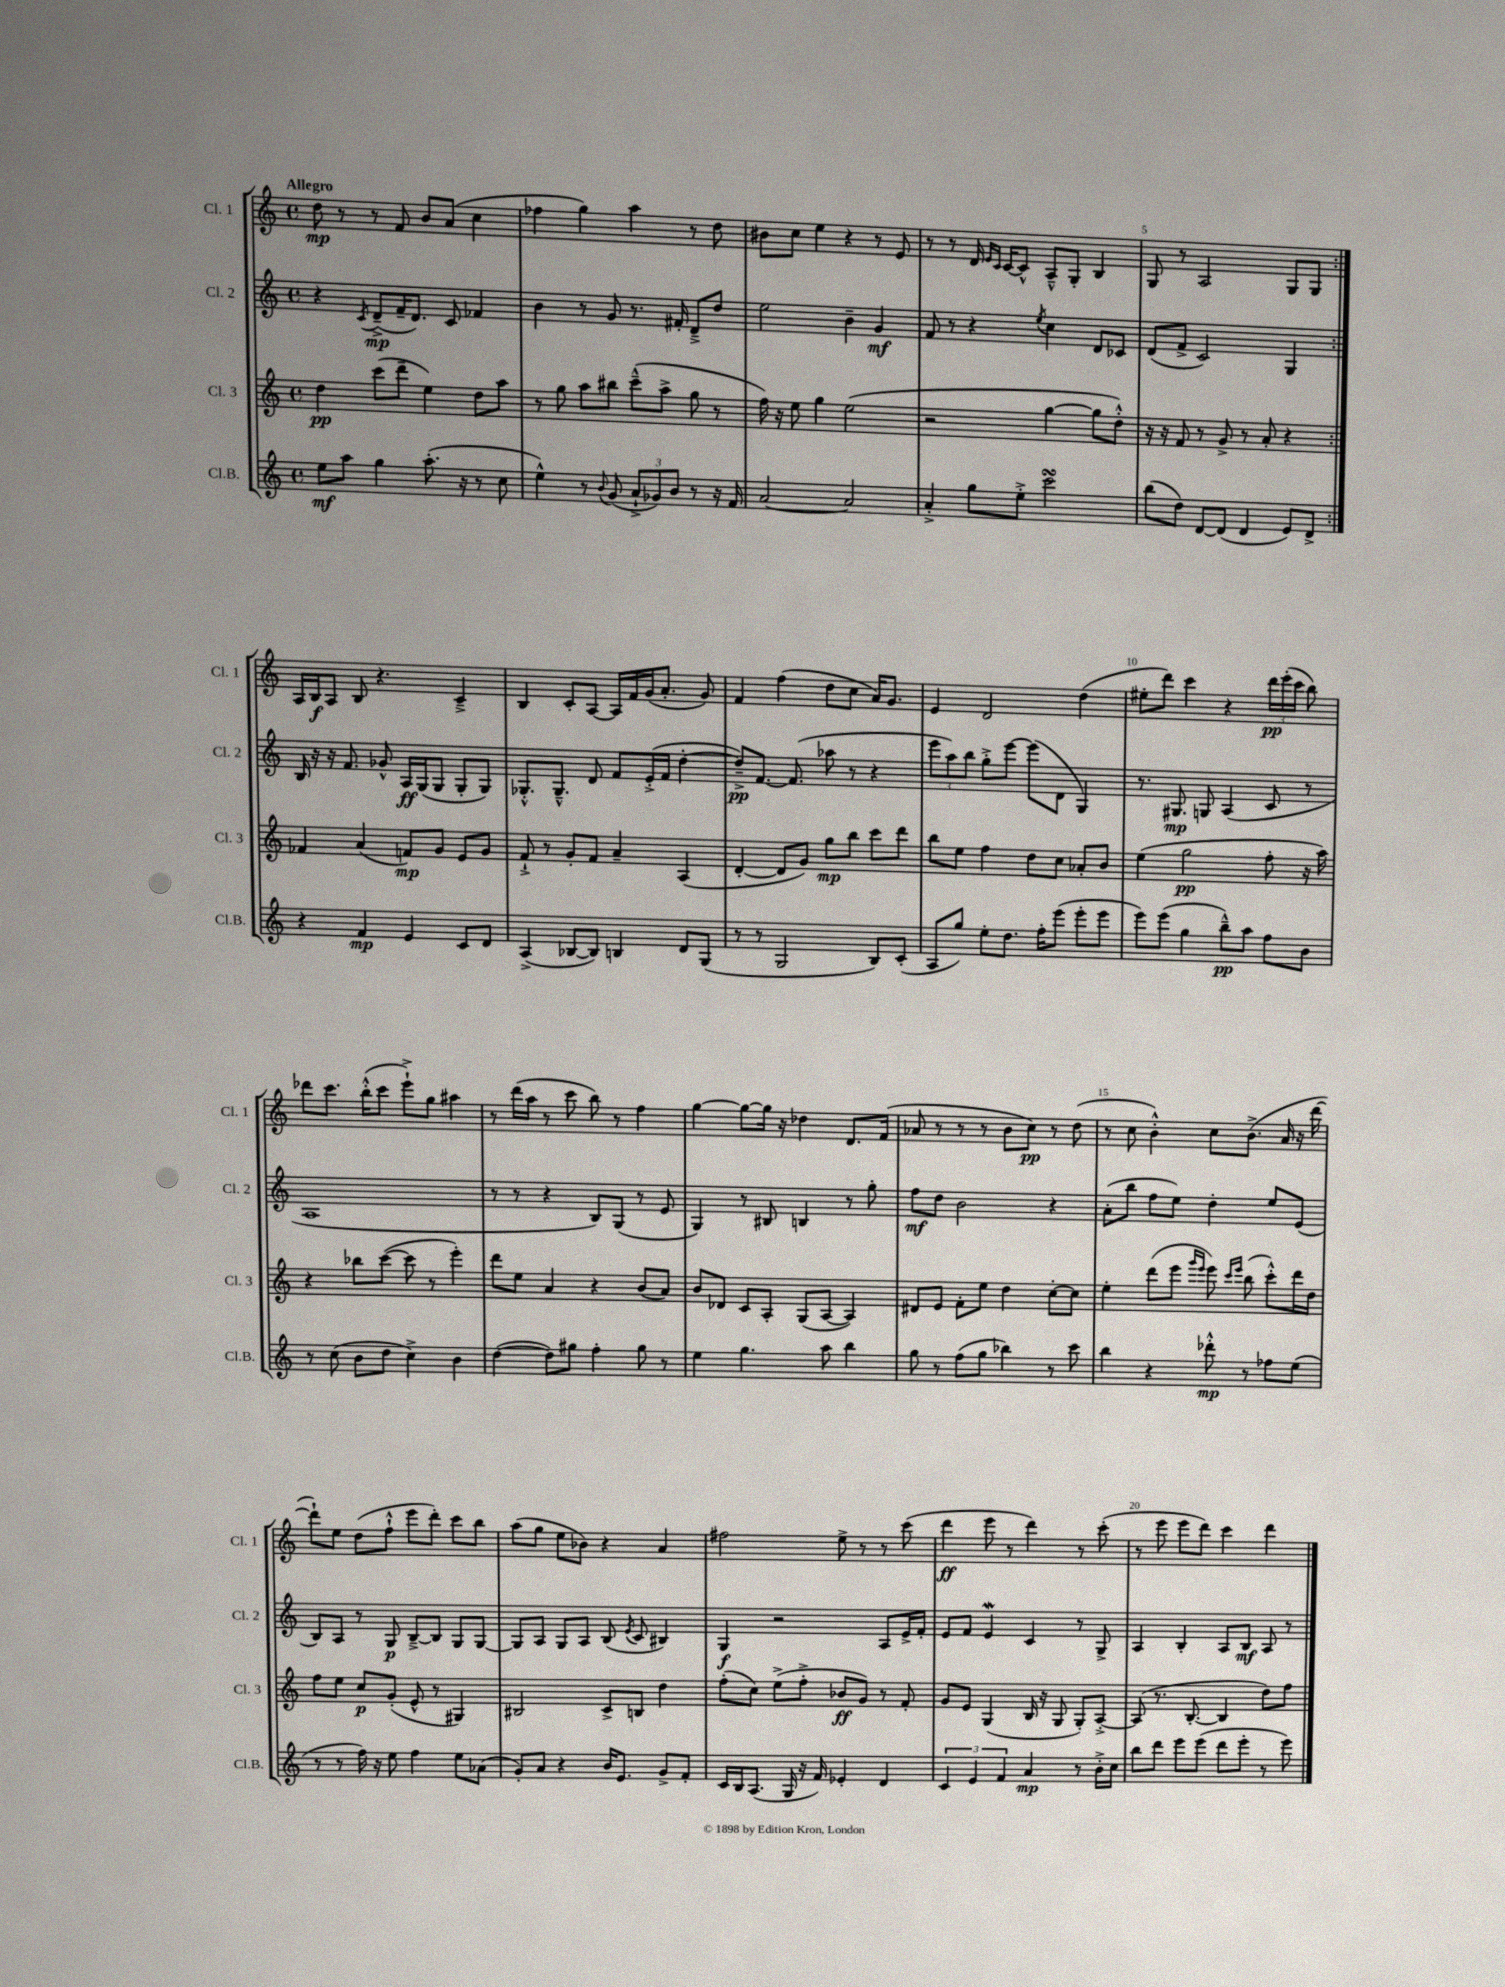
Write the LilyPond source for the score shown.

<<
\new StaffGroup <<
\new Staff = "s0" \with { instrumentName = "Cl. 1" shortInstrumentName = "Cl. 1" } {
    \clef treble \key c \major \defaultTimeSignature \time 4/4 \tempo "Allegro"
    \autoBeamOff \repeat volta 2 { d''8\mp r8 r8 f'8 b'8[ a'8]( c''4 |
    fes''4 g''4) a''4 r8 d''8 |
    bis'8[ c''8] e''4 r4 r8 e'8 |
    r8 r8 d'16 \grace { e'16[ c'16] } c'16[~ c'8]-^ a8[---^ g8]-. b4 |
    g8 r8 a2 g8[ g8] | }
    a16[ b16\f a8] b8 r4. c'4---> |
    b4 c'8[-. a8]~ a16[ f'16 g'16( a'8.]-. g'8) |
    f'4 f''4( d''8[ c''8] a'16[) g'8.] |
    e'4 d'2 d''4( |
    eis''8[-. d'''8]) c'''4 r4 \tuplet 3/2 { d'''16[\pp e'''16-.( c'''16] } b''8) |
    des'''8[ c'''8.] b''16[-.-^( c'''8] e'''8[-!->) g''8] ais''4 |
    r8 d'''16[( a''16] r8 c'''8 b''8) r8 f''4 |
    g''4~ g''8[~ g''16] r16 des''4 d'8.[ f'16]( |
    aes'8 r8 r8 r8 b'8[ c''8]\pp) r8 d''8( |
    r8 c''8 b'4-.-^) c''8[ b'8.]->( a'16 r16 d'''16~ |
    d'''8[-!) e''8] d''8[( f''8]-!-^ e'''8[ d'''8]-.) c'''8[ b''8] |
    a''8[( g''8] e''8[ bes'8]) r4 a'4 |
    fis''2 e''8-> r8 r8 c'''8( |
    d'''4\ff e'''8 r8 d'''4) r8 c'''8-.( |
    r8 e'''8 e'''8[ d'''8]) c'''4 d'''4 \bar "|." |
}
\new Staff = "s1" \with { instrumentName = "Cl. 2" shortInstrumentName = "Cl. 2" } {
    \clef treble \key c \major \defaultTimeSignature \time 4/4
    \autoBeamOff \repeat volta 2 { r4 \acciaccatura { c'8 } d'8[--->\mp( f'16-- d'8.]) c'8 fes'4 |
    b'4 r8 g'8 r8. fis'16-. d'8[---> d''8] |
    e''2 b'4-- g'4\mf |
    f'8 r8 r4 \acciaccatura { e''8 } c''4 d'8[ ces'8] |
    d'8[( f'8]-> c'2) g4 | }
    b16 r16 r16 f'8. ges'8-^ a16[\ff g16( g8] g8[-. g8]) |
    ges8.[-.-^ ges8.]---^ d'8 f'8[ e'16-.->( f'16] d''4~-. |
    d''8[--->\pp) f'8.]~ f'8.( aes''8 r8 r4 |
    \tuplet 3/2 { e'''8[ a''8) b''8] } g''8[-.-> e'''8]~ e'''8[( d'8] g4) |
    r8. gis8.\mp g8 a4( c'8 r8 |
    a1 |
    r8 r8 r4 b8[) g8]( r8 e'8 |
    g4) r8 bis8 b4 r8 g''8-. |
    f''8[\mf d''8] b'2 r4 |
    a'8[-.( b''8] f''8[ e''8]) d''4-. e''8[ e'8]( |
    b8[) a8] r8 g8\p b8[~---> b8] g8[ g8]~ |
    g8[ a8] g8[ a8] b8( \acciaccatura { e'8 } c'8 bis4) |
    g4\f r2 a8[ e'16-> f'16]-. |
    e'8[ f'8] e'4\mordent c'4 r8 g8-> |
    a4 b4-. a8[ b8]\mf a8 r8 \bar "|." |
}
\new Staff = "s2" \with { instrumentName = "Cl. 3" shortInstrumentName = "Cl. 3" } {
    \clef treble \key c \major \defaultTimeSignature \time 4/4
    \autoBeamOff \repeat volta 2 { d''4\pp c'''8[( d'''8]-- e''4) d''8[ a''8] |
    r8 g''8 a''8[ bis''8] c'''8[---^( a''8]-> g''8 r8 |
    f''16) r16 e''8 g''4 e''2( |
    r2 g''4~ g''8[ d''8]-.-^) |
    r16 r16 f'8 r8 g'8-> r8 a'8-. r4 | }
    fes'4 a'4( f'8[\mp) g'8] e'8[ g'8] |
    f'8-!-> r8 g'8[-. f'8] a'4-- a4( |
    d'4~-. d'8[ g'8]) g''8[\mp b''8] c'''8[ d'''8] |
    b''8[ e''8] f''4 d''8[ c''8] aes'8[-. b'8] |
    e''4( g''2\pp f''8-. r16 a''16) |
    r4 bes''8[ c'''8]~( c'''8 r8 e'''4-.) |
    d'''8[ e''8] a'4 r4 b'8[( a'8]) |
    b'8[ des'8] c'8[ a8]-. g8[( a8]~ a4) |
    dis'8[ e'8] f'8[-. e''8] d''4 c''8[~-. c''8] |
    e''4-. d'''8[( e'''8] \grace { g'''16[ e'''16] } e'''8) \grace { c'''16[ e'''16] } b''8( c'''8[-.-^) d'''16 d''16] |
    f''8[ e''8] c''8[\p g'8]-.( e'8-^ r8 gis4) |
    bis2 c'8[-> b8] d''4 |
    f''8[-.( c''8]) e''8[->( f''8]-.-> bes'8[\ff g'8]) r8 f'8-. |
    g'8[ e'8] g4( b16 r16 g8 g8[-.) a8]~-.-> |
    a8( r8. b8.~-. b4 d''8[) f''8] \bar "|." |
}
\new Staff = "s3" \with { instrumentName = "Cl.B." shortInstrumentName = "Cl.B." } {
    \clef treble \key c \major \defaultTimeSignature \time 4/4
    \autoBeamOff \repeat volta 2 { e''8[\mf a''8] g''4 a''8.-.( r16 r8 c''8 |
    e''4-^) r8 \appoggiatura { b'8 } g'8( \tuplet 3/2 { a'8[-!-> ges'8) b'8] } r8 r16 f'16 |
    a'2~ a'2 |
    a'4-.-> g''8[ e''8]-.-> c'''2\turn |
    b''8[( d''8]) d'8[~ d'8]( d'4 e'8[) d'8]-> | }
    r4 f'4\mp e'4 c'8[ d'8] |
    a4->( bes8[~ bes8]) b4 d'8[ g8]( |
    r8 r8 g2 b8[) c'8]-.( |
    a8[ g''8]) e''8[-. d''8.] f''16[-. e'''8]( e'''8[-. e'''8] |
    e'''8[) e'''8]( g''4 b''8[---^\pp) a''8] f''8[ b'8] |
    r8 c''8( b'8[ d''8] c''4->) b'4 |
    d''4~( d''8[) gis''8] f''4-. gis''8 r8 |
    e''4 g''4. a''8 b''4 |
    g''8 r8 f''8[( g''8] bes''4) r8 c'''8 |
    b''4 r4 des'''8-.-^\mp r8 fes''8[ e''8]( |
    r8 r8 f''16) r16 e''8 f''4 e''8[ aes'8]( |
    g'8[-.) a'8] r4 b'16[ e'8.] g'8[-> f'8]-. |
    c'16[ b16 a8.]( g16 r16 f'16) ees'4-. d'4 |
    \tuplet 3/2 { c'4 e'4 f'4 } a'4\mp r8 b'16[-.-> c''16] |
    b''8[ d'''8] e'''8[ e'''8]( d'''8[ e'''8]-. r8 e'''8) \bar "|." |
}
>>
>>
\layout { \context { \Score \override BarNumber.break-visibility = ##(#f #t #t) barNumberVisibility = #(every-nth-bar-number-visible 5) } }
